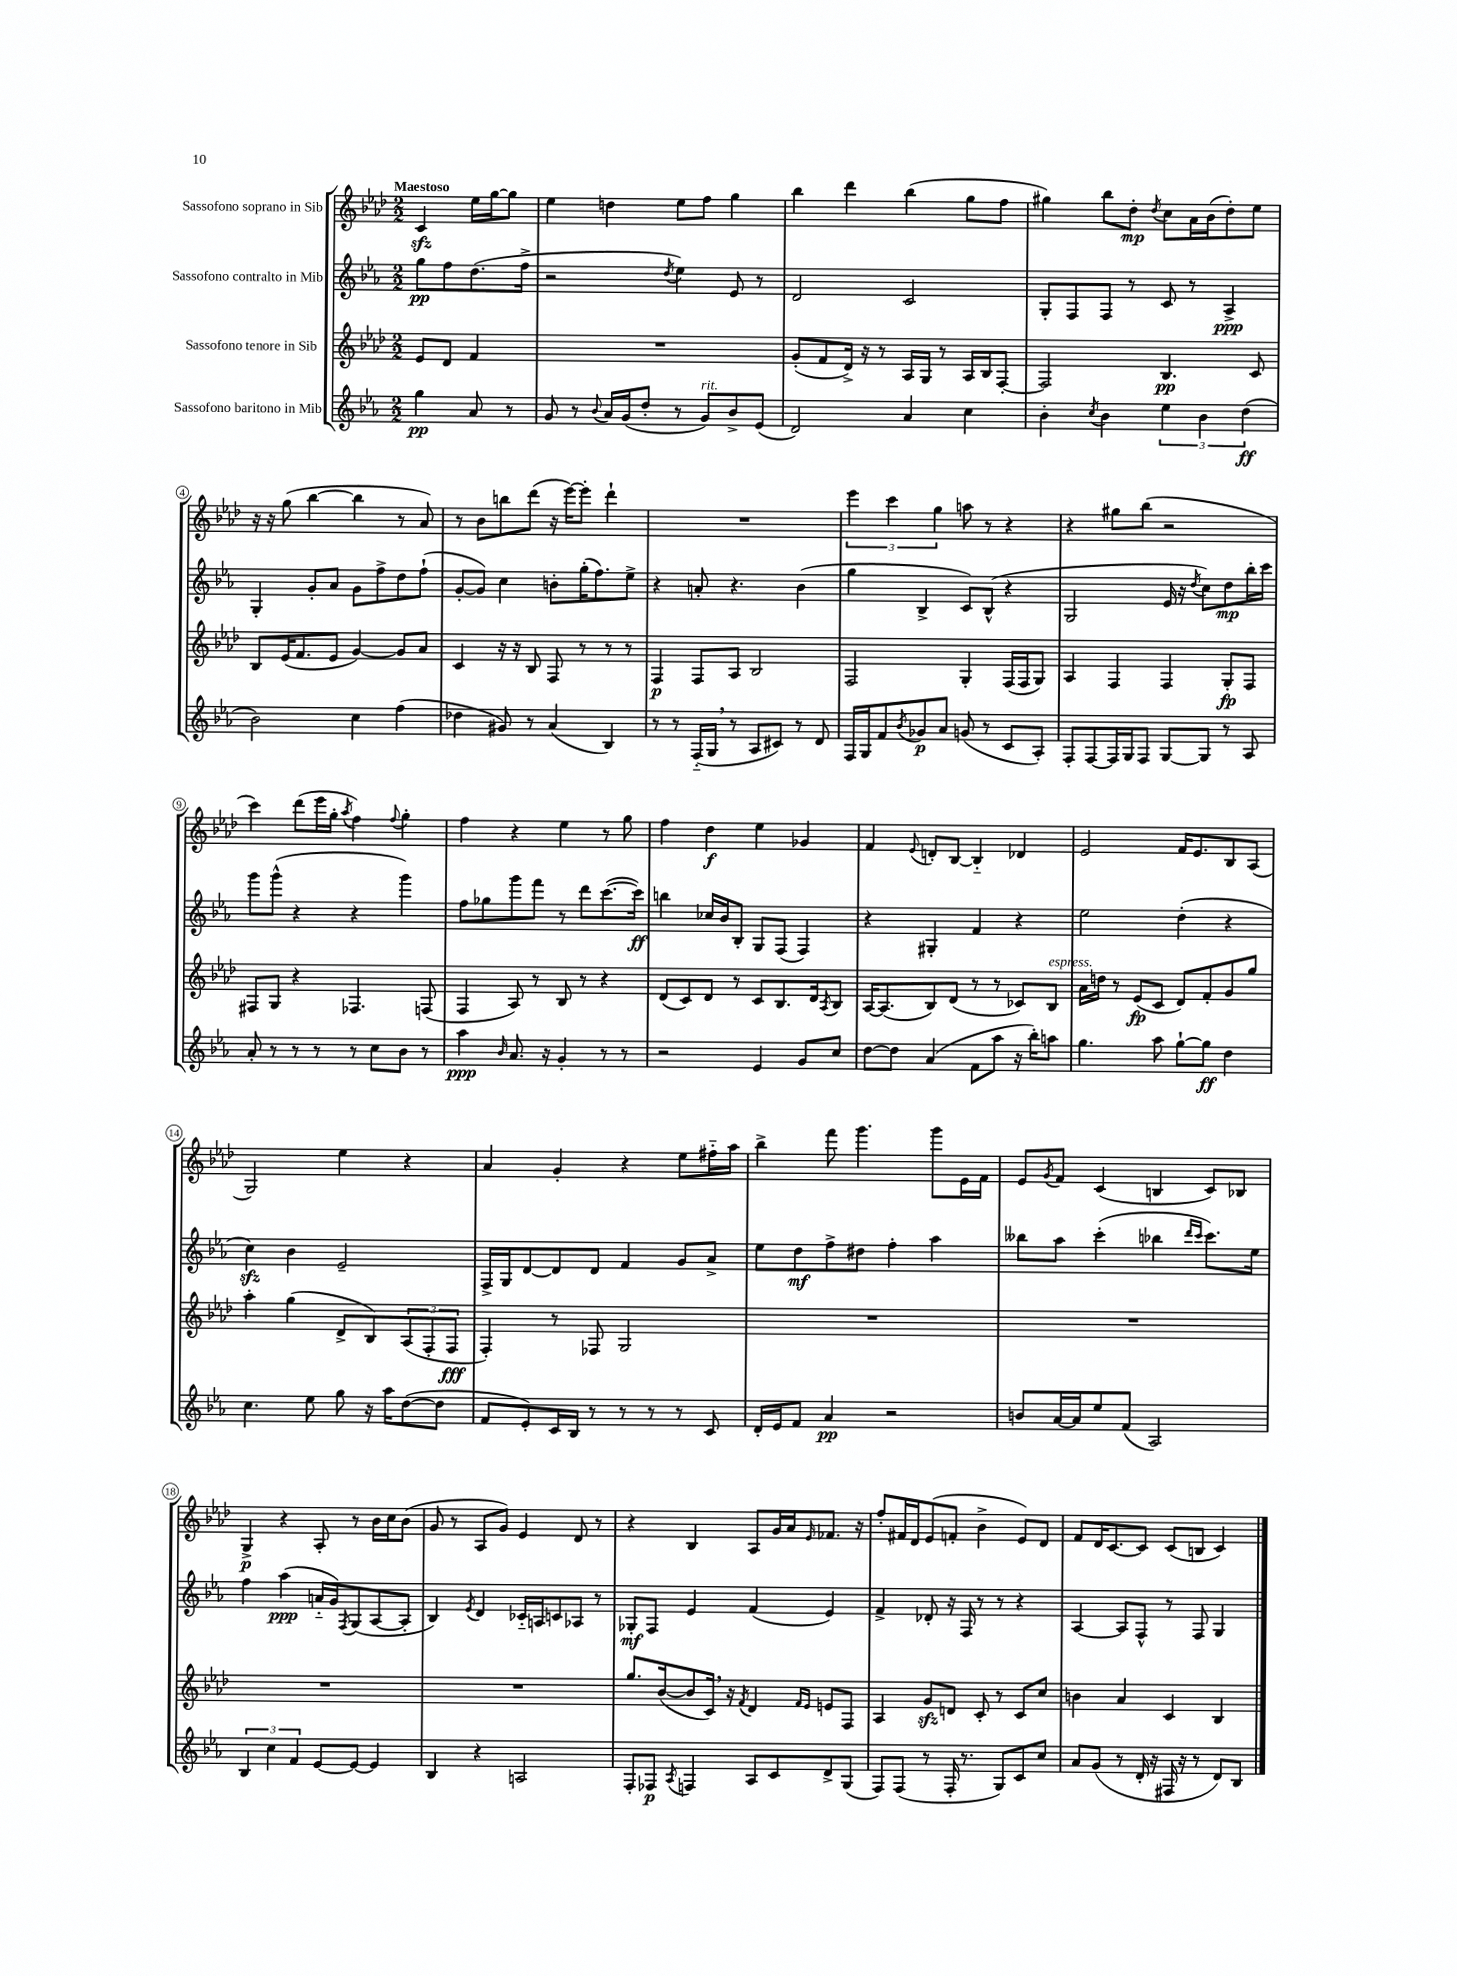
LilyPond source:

<<
\new StaffGroup <<
\new Staff = "s0" \with { instrumentName = "Sassofono soprano in Sib" } {
    \clef treble \key aes \major \numericTimeSignature \time 2/2 \partial 2 \tempo "Maestoso"
    c'4\sfz ees''16 g''16~ g''8 |
    ees''4 d''4 ees''8 f''8 g''4 |
    bes''4 des'''4 bes''4( g''8 f''8 |
    gis''4) bes''8 des''8-.\mp \acciaccatura { des''8 } c''8 aes'16 bes'16( des''8-.) ees''8 |
    r16 r16 g''8( bes''4~ bes''4 r8 aes'8) |
    r8 bes'8 b''8 des'''8( r16 ees'''16~) ees'''8-. des'''4-! |
    R1 |
    \tuplet 3/2 { ees'''4 c'''4 g''4 } a''8 r8 r4 |
    r4 gis''8 bes''8( r2 |
    c'''4) des'''8( ees'''16 g''16-. \acciaccatura { aes''8 } f''4) \appoggiatura { f''8 } g''4-. |
    f''4 r4 ees''4 r8 g''8 |
    f''4 des''4\f ees''4 ges'4 |
    f'4 \appoggiatura { ees'8 } d'8-. bes8~ bes4-_ des'4 |
    ees'2 f'16 ees'8. bes8 aes8( |
    g2) ees''4 r4 |
    aes'4 g'4-. r4 ees''8 fis''16-_ aes''16 |
    bes''4-> f'''8 g'''4. g'''8 ees'16 f'16 |
    ees'8 \acciaccatura { g'8 } f'8 c'4( b4 c'8) bes8 |
    g4->\p r4 aes8-. r8 bes'16 c''16 bes'8( |
    g'8 r8 aes8 g'8) ees'4 des'8 r8 |
    r4 bes4 aes8 g'16 aes'16 \grace { ees'16 } fes'8. r16 |
    f''8-. fis'16 des'16 ees'8( f'8-. bes'4-> ees'8) des'8 |
    f'8 des'16 c'8.~ c'8 c'8( b8 c'4) \bar "|." |
}
\new Staff = "s1" \with { instrumentName = "Sassofono contralto in Mib" } {
    \clef treble \key ees \major \numericTimeSignature \time 2/2 \partial 2
    g''8\pp f''8 d''8.( f''16-> |
    r2 \acciaccatura { d''8 } ees''4) ees'8 r8 |
    d'2 c'2 |
    g8-. f8 f8 r8 c'8 r8 aes4->\ppp |
    g4-. g'8-. aes'8 g'8 f''8-> d''8 f''8-!( |
    g'8~-. g'8) c''4 b'8-. g''16-.( f''8.) ees''8-> |
    r4 a'8-. r4. bes'4( |
    g''4 bes4-> c'8) bes8-^( r4 |
    g2 ees'16 r16 \acciaccatura { d''8 } c''8) d''8\mp bes''16-. c'''16 |
    g'''8 g'''8-^( r4 r4 g'''4) |
    f''8 ges''8 g'''8 f'''8 r8 d'''8 c'''8.~( c'''16\ff) |
    b''4 ces''16 bes'16 bes8-. g8 f8( f4) |
    r4 gis4-. f'4 r4 |
    ees''2 d''4-.( r4 |
    c''4\sfz) bes'4 ees'2-- |
    f16-> g16 d'8~ d'8 d'8 f'4 g'8 aes'8-> |
    ees''8 d''8\mf f''8-> dis''8 f''4-. aes''4 |
    beses''8 aes''8 c'''4-.( bes''4 \grace { d'''16 c'''16 } c'''8.) ees''16 |
    f''4 aes''4\ppp( a'16-_ g'16) \acciaccatura { f8 } g8( aes8~ aes8-. |
    bes4) \acciaccatura { ees'8 } d'4 ces'16-_ a16 c'8 aes8 r8 |
    ges8-.\mf f8 ees'4 f'4( ees'4) |
    f'4-> des'8-. r16 f16 r8 r8 r4 |
    aes4~ aes8 f8-^ r8 f8 g4 \bar "|." |
}
\new Staff = "s2" \with { instrumentName = "Sassofono tenore in Sib" } {
    \clef treble \key aes \major \numericTimeSignature \time 2/2 \partial 2
    ees'8 des'8 f'4 |
    R1 |
    g'8-.( f'8 des'16->) r16 r8 aes16 g16 r8 aes16 bes16 f8~-. |
    f2 bes4.\pp c'8 |
    bes8 ees'16( f'8. ees'8 g'4~) g'8 aes'8 |
    c'4 r16 r16 bes8 f8 r8 r8 r8 |
    f4\p f8 aes8 bes2 |
    f2 g4-. f16( f16 g8) |
    aes4 f4 f4 g8-.\fp f8 |
    fis8 g8 r4 fes4. f8( |
    f4 aes8) r8 bes8 r8 r4 |
    des'8( c'8) des'8 r8 c'8 bes8. des'16 \acciaccatura { aes8 } bes8 |
    aes16~ aes8.( bes8) des'8( r8 r8 ces'8) bes8^\markup { \italic "espress." } |
    aes'16 d''16 r8 ees'8\fp( c'8 des'8) f'8-. g'8 g''8 |
    aes''4-. g''4( des'8-> bes8) \tuplet 3/2 { aes8( f8-. f8\fff } |
    f4-.) r8 fes8 g2 |
    R1 |
    R1 |
    R1 |
    R1 |
    g''8. bes'16~( bes'8 c'16) \breathe r16 \acciaccatura { f'8 } des'4 \grace { f'16 ees'16 } e'8 f8 |
    aes4 g'8\sfz d'8 c'8-. r8 c'8 c''8 |
    b'4 aes'4 c'4 bes4 \bar "|." |
}
\new Staff = "s3" \with { instrumentName = "Sassofono baritono in Mib" } {
    \clef treble \key ees \major \numericTimeSignature \time 2/2 \partial 2
    g''4\pp aes'8 r8 |
    g'8 r8 \appoggiatura { bes'8 } aes'16 g'16( d''8-. r8 g'8^\markup { \italic "rit." }) bes'8-> ees'8( |
    d'2) aes'4 c''4 |
    bes'4-. \acciaccatura { c''8 } bes'4 \tuplet 3/2 { ees''4 bes'4 d''4\ff( } |
    bes'2) c''4 f''4( |
    des''4 gis'8) r8 aes'4( bes4) |
    r8 r8 f16-_( g16 \breathe r8 aes8 cis'8) r8 d'8 |
    f16 g16 f'8 \acciaccatura { bes'8 } ges'8\p aes'8 g'8( r8 c'8 aes8-.) |
    f8-. f8~ f16 g16 f8 g8~ g8 r8 aes8 |
    aes'8-. r8 r8 r8 r8 c''8 bes'8 r8 |
    aes''4\ppp \grace { bes'16 } aes'8. r16 g'4-. r8 r8 |
    r2 ees'4 g'8 c''8 |
    d''8~ d''8 aes'4( f'8 aes''8 r16 bes''16-.) a''8 |
    g''4. aes''8 g''8~-! g''8\ff d''4 |
    c''4. ees''8 g''8 r16 aes''16 d''8~( d''8 |
    f'8 ees'8-.) c'16 bes16 r8 r8 r8 r8 c'8 |
    d'16-. ees'16 f'8 aes'4\pp r2 |
    b'8 aes'16~ aes'16 ees''8 f'8( aes2) |
    \tuplet 3/2 { bes4 c''4 f'4 } ees'8~ ees'8~ ees'4 |
    bes4 r4 a2 |
    f8-. fes8\p \acciaccatura { aes8 } f4 aes8 c'8 d'8-> g8( |
    f8) f8( r8 f16-. r8. g8) c'8 c''8 |
    aes'8 g'8( r8 d'16-. r16 fis16 r16 r8 d'8) bes8 \bar "|." |
}
>>
>>
\layout { \context { \Score \override BarNumber.stencil = #(make-stencil-circler 0.1 0.3 ly:text-interface::print) } }
